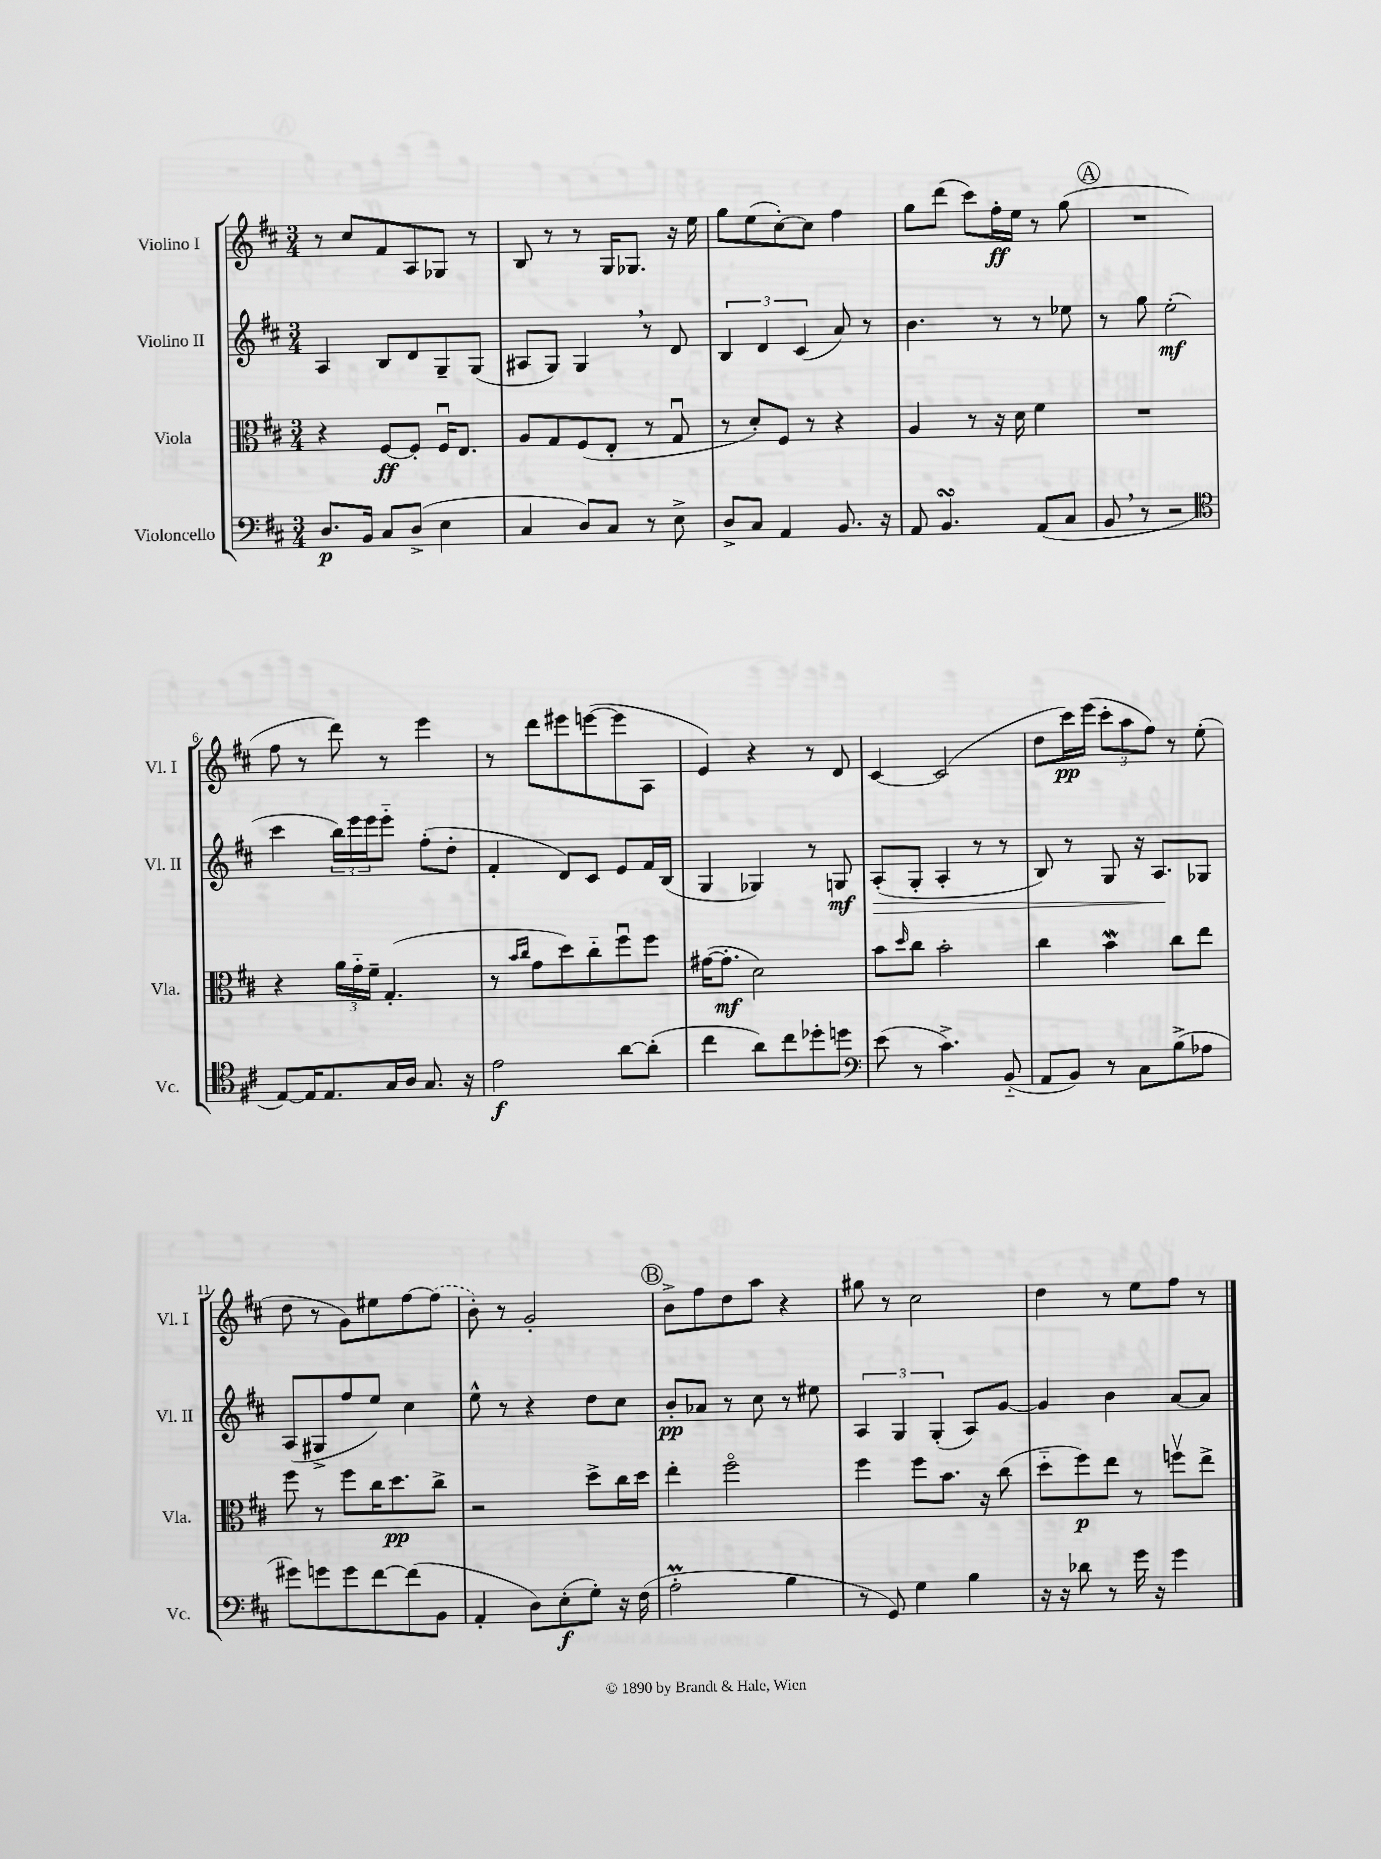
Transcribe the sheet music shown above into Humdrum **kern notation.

**kern	**kern	**kern	**kern
*staff4	*staff3	*staff2	*staff1
*clefF4	*clefC3	*clefG2	*clefG2
*k[f#c#]	*k[f#c#]	*k[f#c#]	*k[f#c#]
*M3/4	*M3/4	*M3/4	*M3/4
8.D	4r	4A	8r
.	.	.	8cc#
16BB	.	.	.
8C#	[8F#	8B	8f#
(8D^	8F#']	8d	8A
4E	16F#u	8G~	8G-
.	8.E	.	.
.	.	(8G	8r
=	=	=	=
4C#	8A	8A#	8B
.	8G	8G)	8r
8D)	(8F#	4G	8r
8C#	8E'	.	16G
.	.	.	8.G-
8r	8r	8r	.
8E^	8Gu	8d	16r
.	.	.	16ee
=	=	=	=
8D^	8r	6B	8gg
8C#	8d')	.	(8ee
.	.	6d	.
4AA	8F#	.	[8cc#')
.	.	(6c#	.
.	8r	.	8cc#]
8.BB	4r	8a)	4ff#
.	.	8r	.
16r	.	.	.
=	=	=	=
8AA	4A	4.b	8gg
4.BB	.	.	(8ddd
.	8r	.	8ccc#)
.	16r	8r	16ff#'
.	16d	.	16ee
(8AA	4f#	8r	8r
8C#	.	8ee-	(8gg
=	=	=	=
8BB	2.r	8r	2.r
8r	.	8gg	.
2r	.	(2ee'	.
=	=	=	=
*clefC4	*	*	*
[8E)	4r	4ccc#	8ff#
16E]	.	.	8r
8.E	.	.	.
.	24a	24bb)	8ddd)
.	24g'~	24eee	.
.	24f#~	24eee	.
16G	(4.G'	8eee'~	8r
16A	.	.	.
8.G	.	(8ff#'	4eee
.	.	8dd'	.
16r	.	.	.
=	=	=	=
2e	8r	4f#'	8r
.	16qqb	.	.
.	16qqcc#	.	.
.	8g	.	8ddd
.	8dd)	8d)	8eee#
.	8cc#'~	8c#	([8eee
[8a	8ff#u	8e	8eee]
(8a']	8ff#	16f#	8A
.	.	(16B	.
=	=	=	=
4cc#	([16g#	4G	4e)
.	8.g#']	.	.
8a)	2d)	4G-)	4r
8cc#	.	.	.
8dd-'	.	8r	8r
8dd	.	8G	8d
=	=	=	=
*clefF4	*	*	*
(8e	8b	(8A'	[4c#
.	16qqdd	.	.
8r	8cc#	8G'	.
4.c#^)	2b'	4A'	(2c#]
.	.	8r	.
(8BB'~	.	8r	.
=	=	=	=
8AA	4cc#	8B)	8dd
8BB)	.	8r	16ccc#)
.	.	.	(16eee
8r	4b	8G	12ccc#'
.	.	.	12aa
8C#	.	16r	.
.	.	.	12ff#)
.	.	8.A	.
(8B^	8cc#	.	8r
8A-	8ee	8G-	(8ee'
=	=	=	=
8g#)	8ff#	(8A	8dd
8g	8r	8G#^	8r
8g	8ff#	8ff#	8g)
[8f#	16cc#	8ee)	8ee#
.	8.dd	.	.
(8f#]	.	4cc#	[8ff#
8BB	8cc#^	.	(8ff#]
=	=	=	=
4AA'	2r	8ee^^	8b')
.	.	8r	8r
8D)	.	4r	2g'
(8E'	.	.	.
8G')	8dd^	8dd	.
16r	16cc#	8cc#	.
(16F#	16dd	.	.
=	=	=	=
2A'	4ee'	8b'	8b^
.	.	8a-	8ff#
.	2ff#o	8r	8dd
.	.	8cc#	8aa
4B	.	8r	4r
.	.	8ee#	.
=	=	=	=
8r	4ff#	6A	8gg#
8GG)	.	.	8r
.	.	6G	.
4G	8ff#	.	2cc#
.	.	(6G'	.
.	8.b	.	.
4B	.	8A)	.
.	16r	.	.
.	(8cc#	[8g	.
=	=	=	=
16r	8dd'~	4g]	4dd
16r	.	.	.
8d-	8ff#)	.	.
8r	8ee	4b	8r
16g	8r	.	8ee
16r	.	.	.
4g	8ffv	[8a	8ff#
.	8ee^	8a]	8r
==	==	==	==
*-	*-	*-	*-
